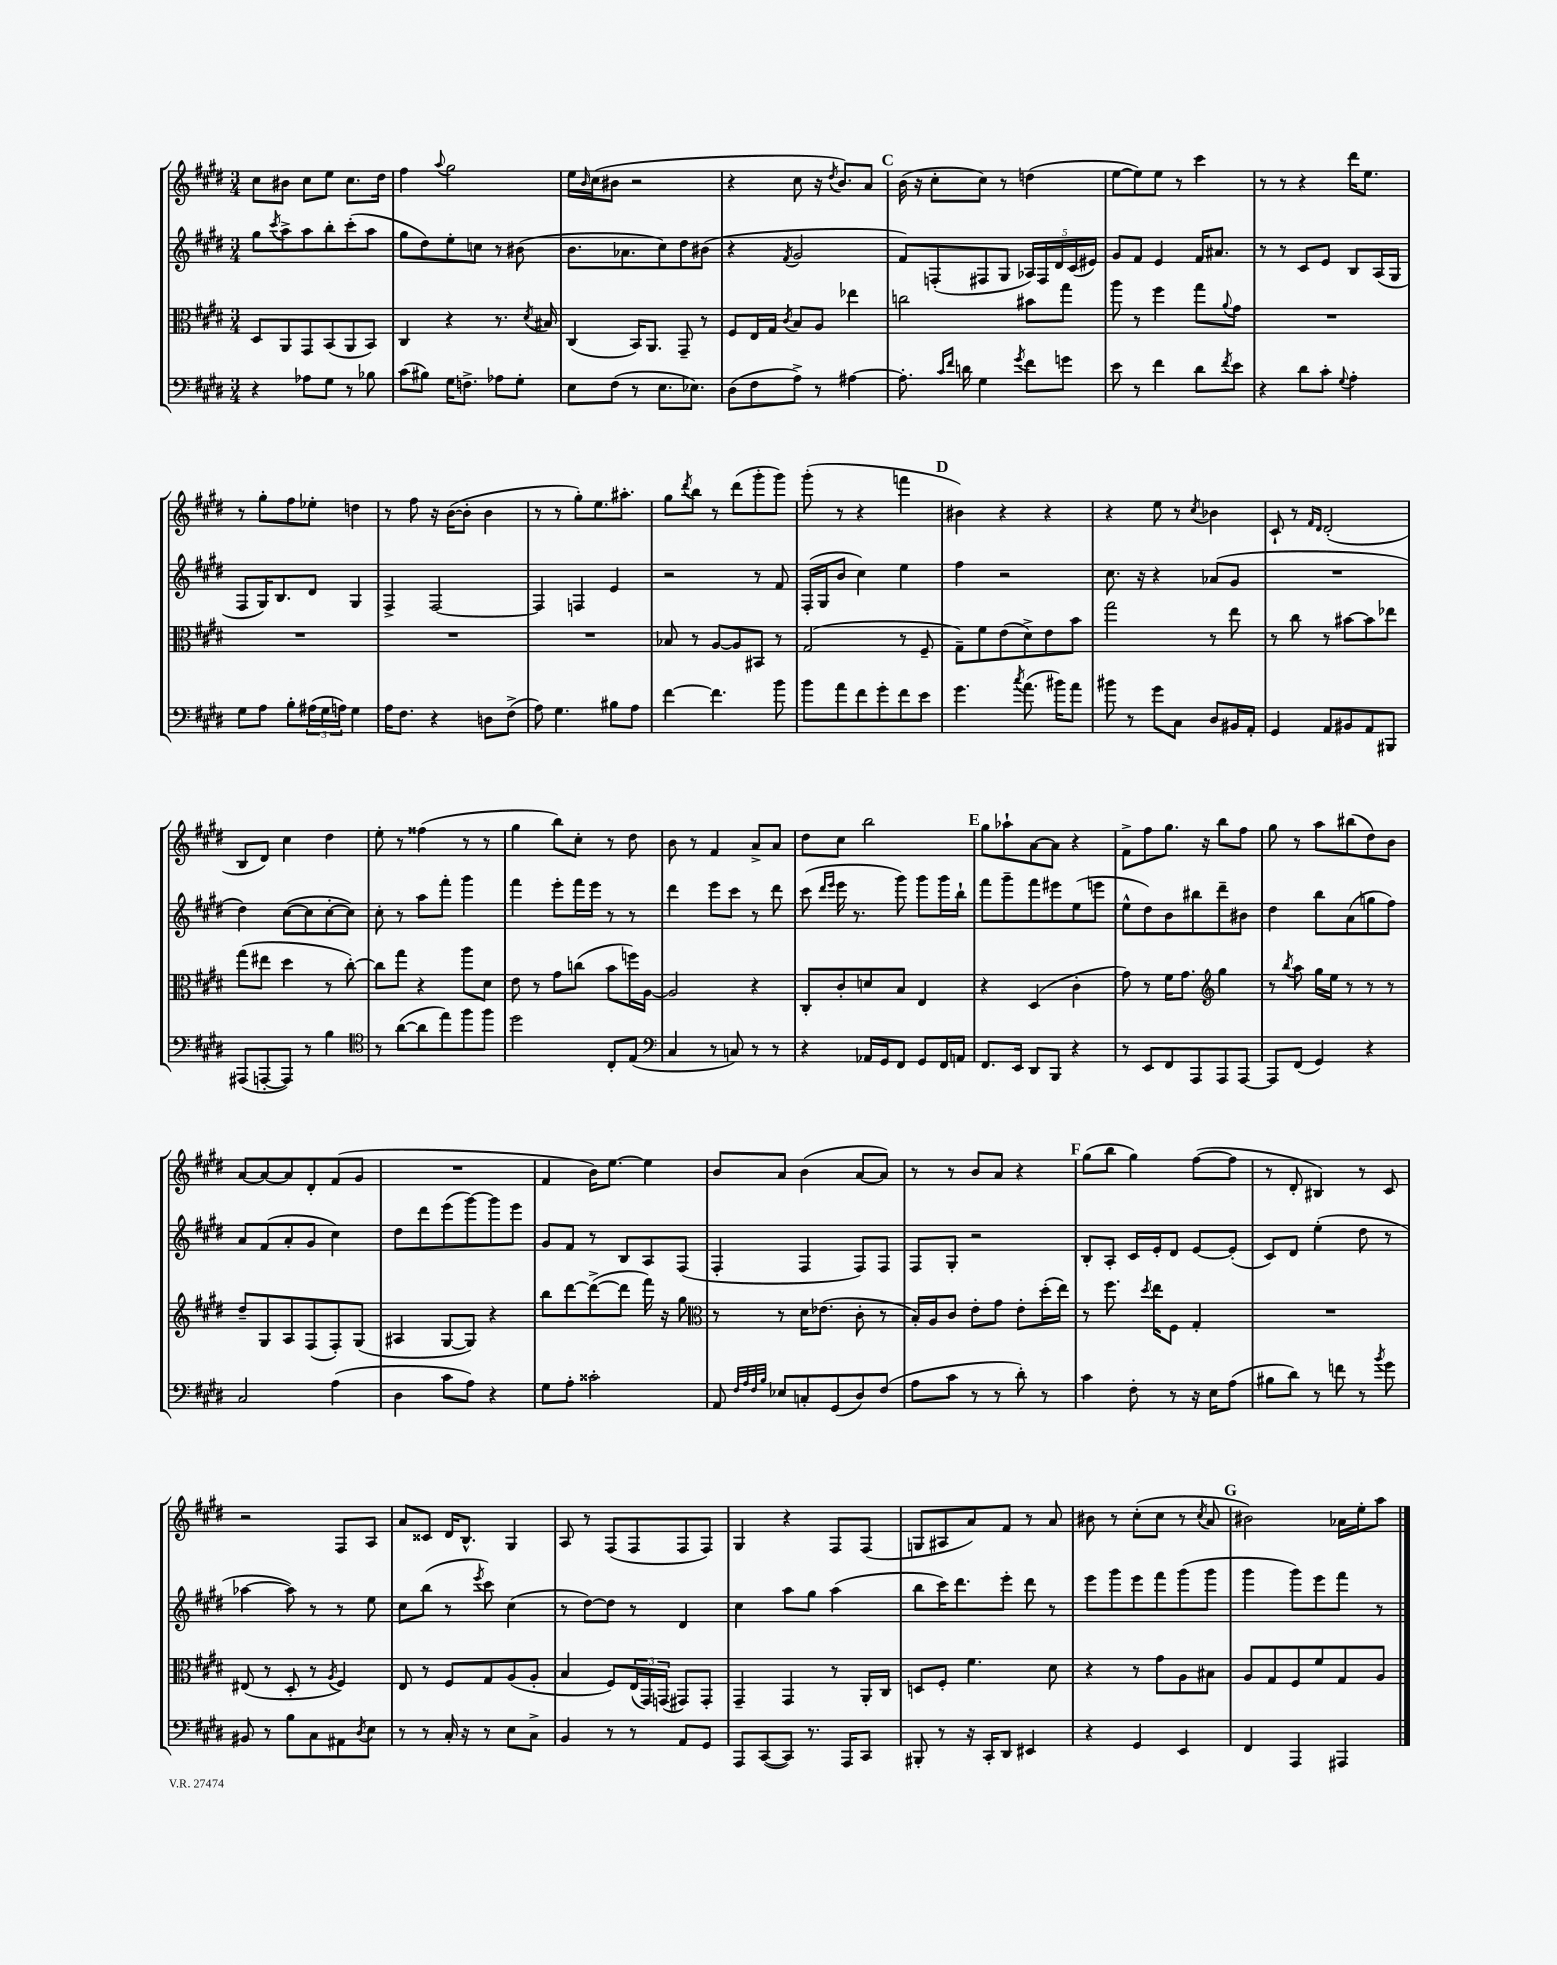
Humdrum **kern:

**kern	**kern	**kern	**kern
*staff4	*staff3	*staff2	*staff1
*clefF4	*clefC3	*clefG2	*clefG2
*k[f#c#g#d#]	*k[f#c#g#d#]	*k[f#c#g#d#]	*k[f#c#g#d#]
*M3/4	*M3/4	*M3/4	*M3/4
4r	8D#	8gg#	8cc#
.	.	8qccc#	.
.	8AA	8aa^	8b#
8A-	8GG#	8aa	8cc#
8G#	(8BB	8bb'	8ee
8r	8AA	(8ccc#'	8.cc#
8B-	8BB)	8aa	.
.	.	.	16dd#
=	=	=	=
(8c#	4C#	8gg#	4ff#
8B#)	.	8dd#)	.
.	.	.	8qqaa
16G#	4r	8ee'	2gg#
8.F^	.	.	.
.	.	8cc	.
8A-	8.r	8r	.
8G#'	.	(8b#	.
.	8qd#	.	.
.	16B#	.	.
=	=	=	=
8E	(4C#	8.b	16ee
.	.	.	16qqb
.	.	.	(16cc#
(8F#	.	.	8b#
.	.	8.a-	.
8r	16BB)	.	2r
.	8.AA	.	.
8.E	.	8cc#)	.
.	8GG#~	8dd#	.
8.E-)	.	.	.
.	8r	(8b#	.
=	=	=	=
(8D#	8F#	4r	4r
8F#	16E	.	.
.	16G#	.	.
.	8qc#	8qf#	.
8A^)	8B	2g#	8cc#
8r	8A	.	16r
.	.	.	8qdd#
.	.	.	8.b)
[4A#	4ee-	.	.
.	.	.	8a
=	=	=	=
8.A#']	2cc	8f#)	(16b
.	.	.	16r
.	.	(8F'	8cc#'
16qqc#	.	.	.
16qqf#	.	.	.
16d	.	.	.
4G#	.	8F#	8cc#)
.	.	8G#	8r
8qg#	.	.	.
8f#	8b#	20A-)	(4dd
.	.	20F#	.
.	.	20d#	.
8g	8gg#	.	.
.	.	(20c#	.
.	.	20e#)	.
=	=	=	=
8e	8aa	8g#	[8ee
8r	8r	8f#	8ee])
4f#	4ff#	4e	8ee
.	.	.	8r
8d#	8gg#	16f#	4ccc#
.	.	8.a#	.
8qf#	8qqa	.	.
8e	8g#	.	.
=	=	=	=
4r	2.r	8r	8r
.	.	8r	8r
8d#	.	8c#	4r
8c#'	.	8e	.
8qqG#	.	.	.
4A'	.	8B	16ddd#
.	.	.	8.ee
.	.	(16A	.
.	.	16G#	.
=	=	=	=
8G#	2.r	8F#	8r
8A	.	16G#)	8gg#'
.	.	8.B	.
8B'	.	.	8ff#
(24A#	.	8d#	8ee-'
24G#	.	.	.
24A)	.	.	.
4G#	.	4G#	4dd
=	=	=	=
16A	2.r	4F#^	8r
8.F#	.	.	.
.	.	.	8ff#
4r	.	[2F#	16r
.	.	.	([16b
.	.	.	8b']
8D	.	.	4b
(8F#^	.	.	.
=	=	=	=
8A)	2.r	4F#]	8r
4.G#	.	.	8r
.	.	4F	8gg#')
.	.	.	8.ee
8B#	.	4e	.
.	.	.	8.aa#'
8A	.	.	.
=	=	=	=
[4f#	8B-	2r	8gg#
.	.	.	8qddd#
.	8r	.	8bb
4.f#]	[8A	.	8r
.	8A]	.	(8ddd#
.	8BB#	8r	8ggg#'
8b	8r	8f#	8ggg#)
=	=	=	=
8b	(2G#	(16F#'	(8ggg#'
.	.	16G#	.
8a	.	8b	8r
8f#	.	4cc#)	4r
8g#'	.	.	.
8f#	8r	4ee	4fff
8e	8F#~	.	.
=	=	=	=
4.g#	8G#~)	4ff#	4b#)
.	8f#	.	.
.	(8e	2r	4r
8qcc#	.	.	.
(8.a	8d#^)	.	.
.	8e	.	4r
16b#)	.	.	.
8a	8b	.	.
=	=	=	=
8b#	2gg#	8.cc#	4r
8r	.	.	.
.	.	16r	.
8g#	.	4r	8ee
8C#	.	.	8r
.	.	.	8qcc#
8D#	8r	(8a-	4b-
16BB#	8ee	8g#	.
16AA'	.	.	.
=	=	=	=
4GG#	8r	2.r	8c#`
.	8cc#	.	8r
.	.	.	16qqf#
.	.	.	16qqd#
8AA	8r	.	(2d#'
8BB#	[8b#	.	.
8AA	8b#]	.	.
8BBB#	8ee-	.	.
=	=	=	=
(8AAA#	(8gg#	4dd#)	8B
[8AAA'	8ee#	.	8d#)
8AAA])	4dd#	([8cc#	4cc#
8r	.	8cc#]	.
4B	8r	[8cc#'	4dd#
.	[8cc#')	8cc#])	.
=	=	=	=
*clefC4	*	*	*
8r	8cc#]	8cc#'	8ee'
([8a	8gg#	8r	8r
8a]	4r	8aa	(4ff##
8ee)	.	8fff#'	.
8ff#	8aa	4ggg#	8r
8ff#	8d#	.	8r
=	=	=	=
2dd#	8e	4fff#	4gg#
.	8r	.	.
.	8g#	8eee'	8bb)
.	(8cc	16fff#	8cc#'
.	.	16eee	.
8C#'	8b	8r	8r
(8E	16ff)	8r	8dd#
.	[16A	.	.
=	=	=	=
*clefF4	*	*	*
4C#	2A]	4ddd#	8b
.	.	.	8r
8r	.	8eee	4f#
8C)	.	8ccc#	.
8r	4r	8r	8a^
8r	.	8ddd#	8a
=	=	=	=
4r	8C#'	(8ccc#	8dd#
.	.	16qqddd#	.
.	.	16qqeee	.
.	8c#'	16eee	8cc#
.	.	8.r	.
16AA-	8d	.	2bb
16GG#	.	.	.
8FF#	8B	8ggg#)	.
8GG#	4E	8ggg#	.
16FF#	.	16ggg#	.
16AA	.	16bb`	.
=	=	=	=
8.FF#	4r	8fff#	8gg#
.	.	8ggg#~	8aa-`
16EE	.	.	.
8DD#	(4D#	8fff#	[8a
8BBB	.	8eee#	8a]
4r	4c#'	(8ee	4r
.	.	8eee	.
=	=	=	=
8r	8g#)	8ee^^	8f#^
8EE	8r	8dd#)	8ff#
8FF#	16f#	8b	8.gg#
.	8.g#	.	.
8AAA	.	8bb#	.
.	.	.	16r
*	*clefG2	*	*
8AAA	4gg#	8ddd#~	8bb
[8AAA	.	8b#	8ff#
=	=	=	=
8AAA]	8r	4dd#	8gg#
.	8qbb	.	.
(8FF#	8aa	.	8r
4GG#)	16gg#	8bb	8aa
.	16ee	.	.
.	8r	(8a	(8bb#
4r	8r	8gg	8dd#)
.	8r	8ff#)	8b
=	=	=	=
2C#	8dd#~	8a	[8a
.	8G#	(8f#	8a_
.	8A	8a'	8a]
.	(8F#	8g#	8d#'
(4A	8F#')	4cc#)	(8f#
.	(8G#	.	8g#
=	=	=	=
4D#	4A#	8dd#	2.r
.	.	8ddd#	.
8c#	[8G#	(8eee	.
8A)	8G#])	[8ggg#)	.
4r	4r	8ggg#]	.
.	.	8eee	.
=	=	=	=
8G#	8bb	8g#	4f#
8A'	[8ddd#	8f#	.
2c##'	(8ddd#^_	8r	16b)
.	.	.	[8.ee
.	8ddd#]	8B	.
.	16fff#)	8A	4ee]
.	16r	.	.
.	8gg#	(8F#	.
=	=	=	=
*	*clefC3	*	*
8AA	8r	4F#'	8b
32qqF#	.	.	.
32qqA	.	.	.
32qqF#	.	.	.
32qqB	.	.	.
8E-	8r	.	8a
8C'	16d#	4F#	(4b
.	(8.e-	.	.
(8GG#	.	.	.
8D#)	8c#'	8F#)	[8a
(8F#	8r	8F#	8a])
=	=	=	=
8A	16B')	8F#	8r
.	16A	.	.
8c#	8c#	8G#'	8r
8r	8e'	2r	8b
8r	8g#	.	8a
8d#')	8e'	.	4r
8r	(16dd#'	.	.
.	16ee)	.	.
=	=	=	=
4c#	8r	8B'	(8gg#
.	8.ff#	8A'	8bb
8F#'	.	16c#	4gg#)
.	8qdd#	.	.
.	16ee	16e'	.
8r	8F#	8d#	.
16r	4G#'	[8e	([8ff#
16E	.	.	.
(8A	.	(8e']	8ff#]
=	=	=	=
8B#	2.r	8c#)	8r
8d#)	.	8d#	8d#'
8r	.	(4ee'	4B#)
8f	.	.	.
8r	.	8dd#	8r
8qb	.	.	.
8g#	.	8r	8c#
=	=	=	=
8BB#	(8E#	[4aa-	2r
8r	8r	.	.
8B	8D#'	8aa-])	.
8C#	8r	8r	.
.	8qA	.	.
8AA#	4F#)	8r	8F#
8qD#	.	.	.
8E	.	8ee	8A
=	=	=	=
8r	8E	8cc#	8a
8r	8r	(8bb	8c##
16C#'	8F#	8r	16d#
16r	.	.	8.B^^
.	.	8qeee	.
8r	8G#	8ccc#)	.
8E	(8A	(4cc#	4G#
8C#^	8A'	.	.
=	=	=	=
4BB	4B	8r	8A
.	.	[8dd#)	8r
8r	8F#)	8dd#]	(8F#
8r	(24E	8r	8F#
.	24GG#)	.	.
.	(24GG	.	.
8AA	8GG#)	4d#	8F#
8GG#	8GG#'	.	8F#)
=	=	=	=
8AAA	4GG#~	4cc#	4G#
([8CC#	.	.	.
8CC#])	4GG#	8aa	4r
8.r	.	8gg#	.
.	8r	(4aa	8F#
16AAA	.	.	.
8CC#	16AA'	.	(8F#
.	16C#	.	.
=	=	=	=
8BBB#'	8D	8bb	8G
8r	8F#'	16ccc#)	8A#
.	.	8.ddd#	.
16r	4.f#	.	8a)
16CC#'	.	.	.
8DD#	.	8eee'	8f#
4EE#	.	8ddd#	8r
.	8d#	8r	8a
=	=	=	=
4r	4r	8eee	8b#
.	.	8ggg#	8r
4GG#	8r	8eee	(8cc#'
.	8g#	8fff#	8cc#
4EE	8A	(8ggg#	8r
.	.	.	8qcc#
.	8B#	8ggg#	8a
=	=	=	=
4FF#	8A	4ggg#	2b#)
.	8G#	.	.
4AAA	8F#	8ggg#)	.
.	8f#	8eee	.
4AAA#	8G#	8fff#	16a-
.	.	.	16ee'
.	8A	8r	8aa
==	==	==	==
*-	*-	*-	*-
